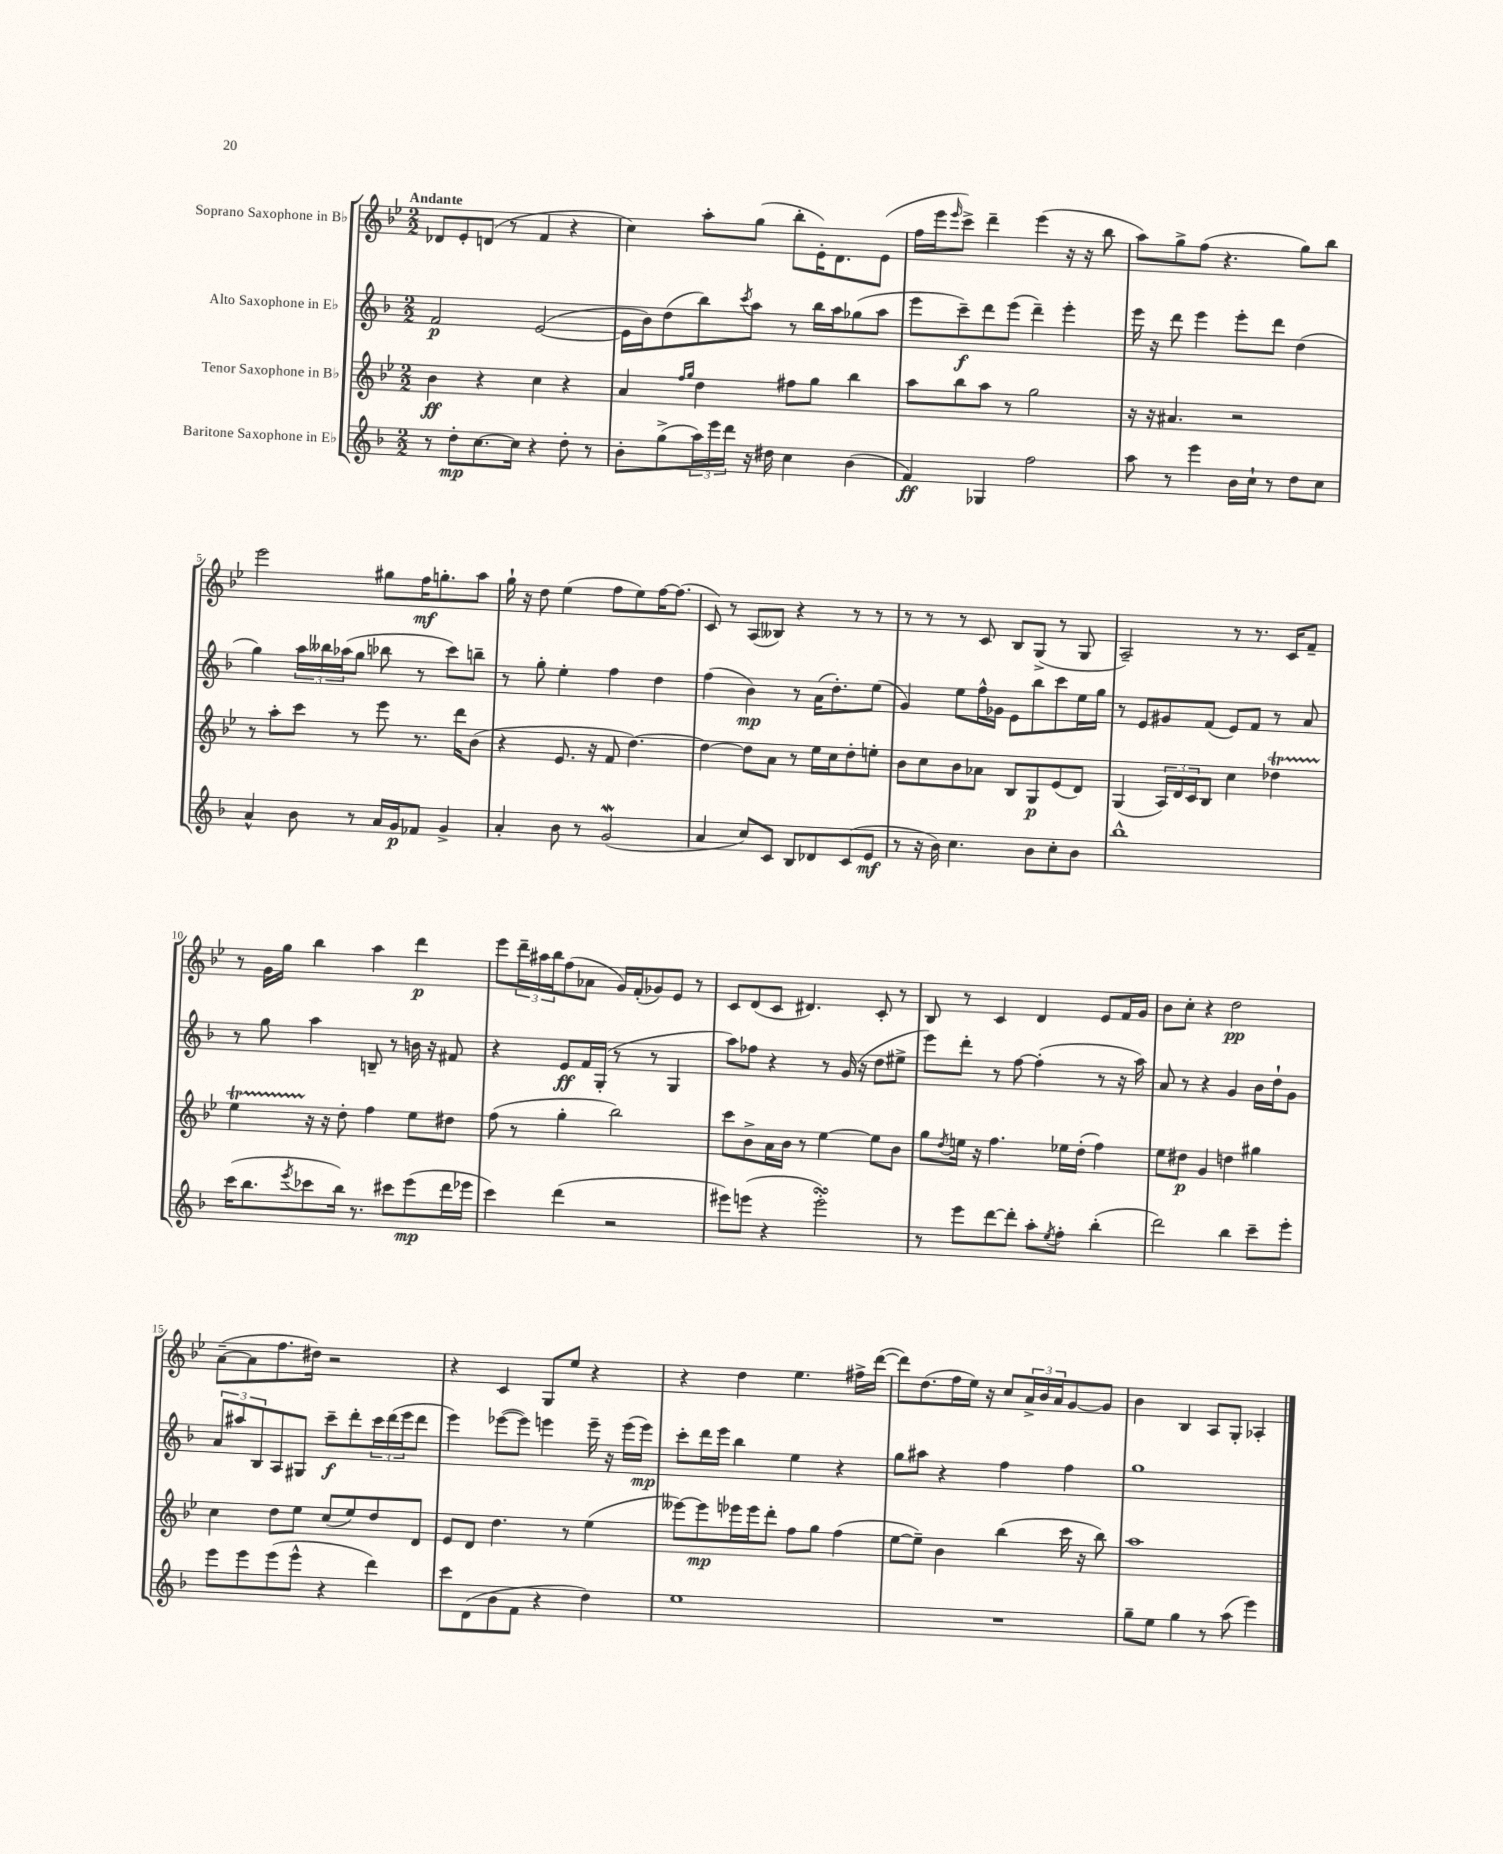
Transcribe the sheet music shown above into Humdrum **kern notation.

**kern	**kern	**kern	**kern
*staff4	*staff3	*staff2	*staff1
*clefG2	*clefG2	*clefG2	*clefG2
*k[b-]	*k[b-e-]	*k[b-]	*k[b-e-]
*M2/2	*M2/2	*M2/2	*M2/2
8r	4b-	2f	8d-
8dd'	.	.	8e-'
[8.cc	4r	.	(8d
.	.	.	8r
16cc]	.	.	.
4r	4cc	([2e	4f
8dd'	4r	.	4r
8r	.	.	.
=	=	=	=
8b-'	4a	16e]	4cc)
.	.	16b-)	.
(8gg^	.	(8dd	.
.	16qqff	.	.
.	16qqgg	.	.
24aa)	4dd	8bb-)	8aa'
24eee	.	.	.
24ddd	.	.	.
.	.	8qccc	.
16r	.	8aa	(8gg
16dd#	.	.	.
4cc	8ff#	8r	8bb-'
.	8gg	16bb-	16e-')
.	.	16aa	8.d
(4b-	4bb-	(8gg-	.
.	.	8aa	(8e-
=	=	=	=
4f)	8aa	8eee	16ff
.	.	.	16eee-
.	.	.	16qqeee-
.	8bb-	8ccc~)	8ccc^)
4G-	8aa	8ddd	4ddd~
.	8r	(8eee	.
2ff	2gg	4ddd~)	(4eee-
.	.	4eee'	16r
.	.	.	16r
.	.	.	8bb-
=	=	=	=
8aa	16r	16eee	8aa)
.	16r	16r	.
8r	4.a#	8ddd	8gg^
4eee	.	4eee	(8ff
.	.	.	4.r
16b-	2r	8eee'	.
16cc`	.	.	.
8r	.	8ddd	.
8dd	.	(4dd	8gg)
8cc	.	.	8bb-
=	=	=	=
4a^^	8r	4gg)	2eee-
.	8aa'	.	.
8b-	8ccc	24aa	.
.	.	24bb--	.
.	.	(24aa-	.
8r	8r	8gg	.
16a	8eee-	8bb-	8gg#
16g	.	.	.
8f-	8.r	8r	16ff
.	.	.	8.gg'
4g^	.	8ccc)	.
.	16ddd	.	.
.	(8b-	8bb~	8aa
=	=	=	=
4a'	4r	8r	16gg`
.	.	.	16r
.	.	8gg'	8dd
8b-	8.e-	4ee'	(4ee-
8r	.	.	.
.	16r	.	.
(2g	8f	4ff	8ff
.	[4.dd)	.	8ee-)
.	.	4dd	[16ff
.	.	.	(8.ff]
=	=	=	=
4a	4dd_	(4ff	8c)
.	.	.	8r
8cc)	8dd]	4b-)	(8A
8c	8a	.	8B--)
8B-	8r	8r	4r
8d-	16ee-	(16a	.
.	16cc	8.dd')	.
(8c	8dd'	.	8r
8e	8ee'	(8ee	8r
=	=	=	=
8r	8b-	4g)	8r
16r	8cc	.	8r
16b-)	.	.	.
4.cc	8b-	8ee	8r
.	8a-	16ff^^	8c
.	.	16g-	.
.	8B-	8e	8B-
8b-	8G	8bb-	(8G^
8cc'	(8e-	8ccc	8r
8b-	8d)	16ee	8G
.	.	16gg	.
=	=	=	=
1bb-^^	(4G	8r	2A~)
.	.	8e	.
.	24A)	8g#	.
.	24d	.	.
.	24c	.	.
.	8B-	(8f	.
.	4cc	8e)	8r
.	.	8f	8.r
.	4dd-	8r	.
.	.	.	16c
.	.	8a	8f~
=	=	=	=
(16ccc	4ee-	8r	8r
8.bb-	.	.	.
.	.	8gg	16g
.	.	.	16gg
8qeee	.	.	.
8ccc-	16r	4aa	4bb-
.	16r	.	.
16bb-)	8dd'	.	.
8.r	.	.	.
.	4ff	8B~	4aa
8ccc#	.	8r	.
(8eee	8ee-	16b	4ddd
.	.	16r	.
16ddd	8dd#	8f#	.
16eee-	.	.	.
=	=	=	=
4ccc)	(8ff	4r	8eee-
.	8r	.	24ddd~
.	.	.	24aa#
.	.	.	24bb-
(4ddd	4gg'	8e	(8ff
.	.	16f	8a-
.	.	(16G'	.
2r	2bb-)	8r	16g)
.	.	.	(16f'
.	.	8r	8g-)
.	.	4G	8e-
.	.	.	8r
=	=	=	=
8eee#)	8ccc	8aa)	8c
(8eee	8b-^	8ff-	(8d
4r	16a	4r	8c
.	16b-	.	.
.	8r	.	4.d#)
2eee')	[4ee-	8r	.
.	.	(16g	.
.	.	16r	.
.	8ee-]	8dd	8c'
.	8b-	8ee#^	8r
=	=	=	=
8r	8gg	8eee)	8B-
.	8qdd	.	.
8eee	16ee	8ddd'	8r
.	16r	.	.
[8ddd	4.ff	8r	4c
8ddd']	.	[8ff	.
8aa'	.	(4ff']	4d
8qee	.	.	.
8ff'	16ee-	.	.
.	(16dd'	.	.
(4bb-'	4ff)	8r	8e-
.	.	16r	16f
.	.	16aa)	16g
=	=	=	=
2ddd)	8ee-	8a	8b-
.	8dd#	8r	8cc'
.	4g	4r	4r
4bb-	4dd	4g	2dd
8ccc~	4gg#	16b-	.
.	.	16dd`	.
8eee'	.	8g	.
=	=	=	=
8eee	4cc	12a	([8a~
.	.	12aa#	.
8eee	.	.	8a]
.	.	12B-	.
(8eee	8dd	8A	8.ff
8eee^^	8ee-	8G#	.
.	.	.	16dd#)
4r	(8cc	8ccc~	2r
.	8ee-)	8ddd'	.
4ddd)	8dd	24ccc	.
.	.	(24ddd	.
.	.	24eee	.
.	8d	8ddd	.
=	=	=	=
8ccc	8e-	4eee)	4r
(8d	8d	.	.
8b-	4.dd	([8eee-	4c
8f	.	8eee-])	.
4r	.	4eee	8G
.	8r	.	8ee-
4dd)	(4ee-	16eee~	4r
.	.	16r	.
.	.	(16eee	.
.	.	16eee)	.
=	=	=	=
1ee	[8eee--)	8ccc'	4r
.	8eee--]	16ddd	.
.	.	16eee	.
.	16eee-	4bb-	4dd
.	16eee-	.	.
.	8ddd'	.	.
.	8ff	4ee	4.ee-
.	8gg	.	.
.	(4ff	4r	.
.	.	.	16ff#^
.	.	.	([16ddd
=	=	=	=
1r	[8ee-	8gg	8ddd])
.	8ee-~])	8aa#	(8.dd
.	4b-	4r	.
.	.	.	16ff
.	.	.	16ee-)
.	.	.	16r
.	(4bb-	4ff	8cc
.	.	.	24a^
.	.	.	24b-
.	.	.	24a
.	16ccc	4ff	[8g
.	16r	.	.
.	8bb-)	.	8g]
=	=	=	=
8gg~	1aa	1gg	4b-
8ee	.	.	.
4gg	.	.	4B-
8r	.	.	8A
(8aa	.	.	8G'
4eee)	.	.	4A-'
==	==	==	==
*-	*-	*-	*-
